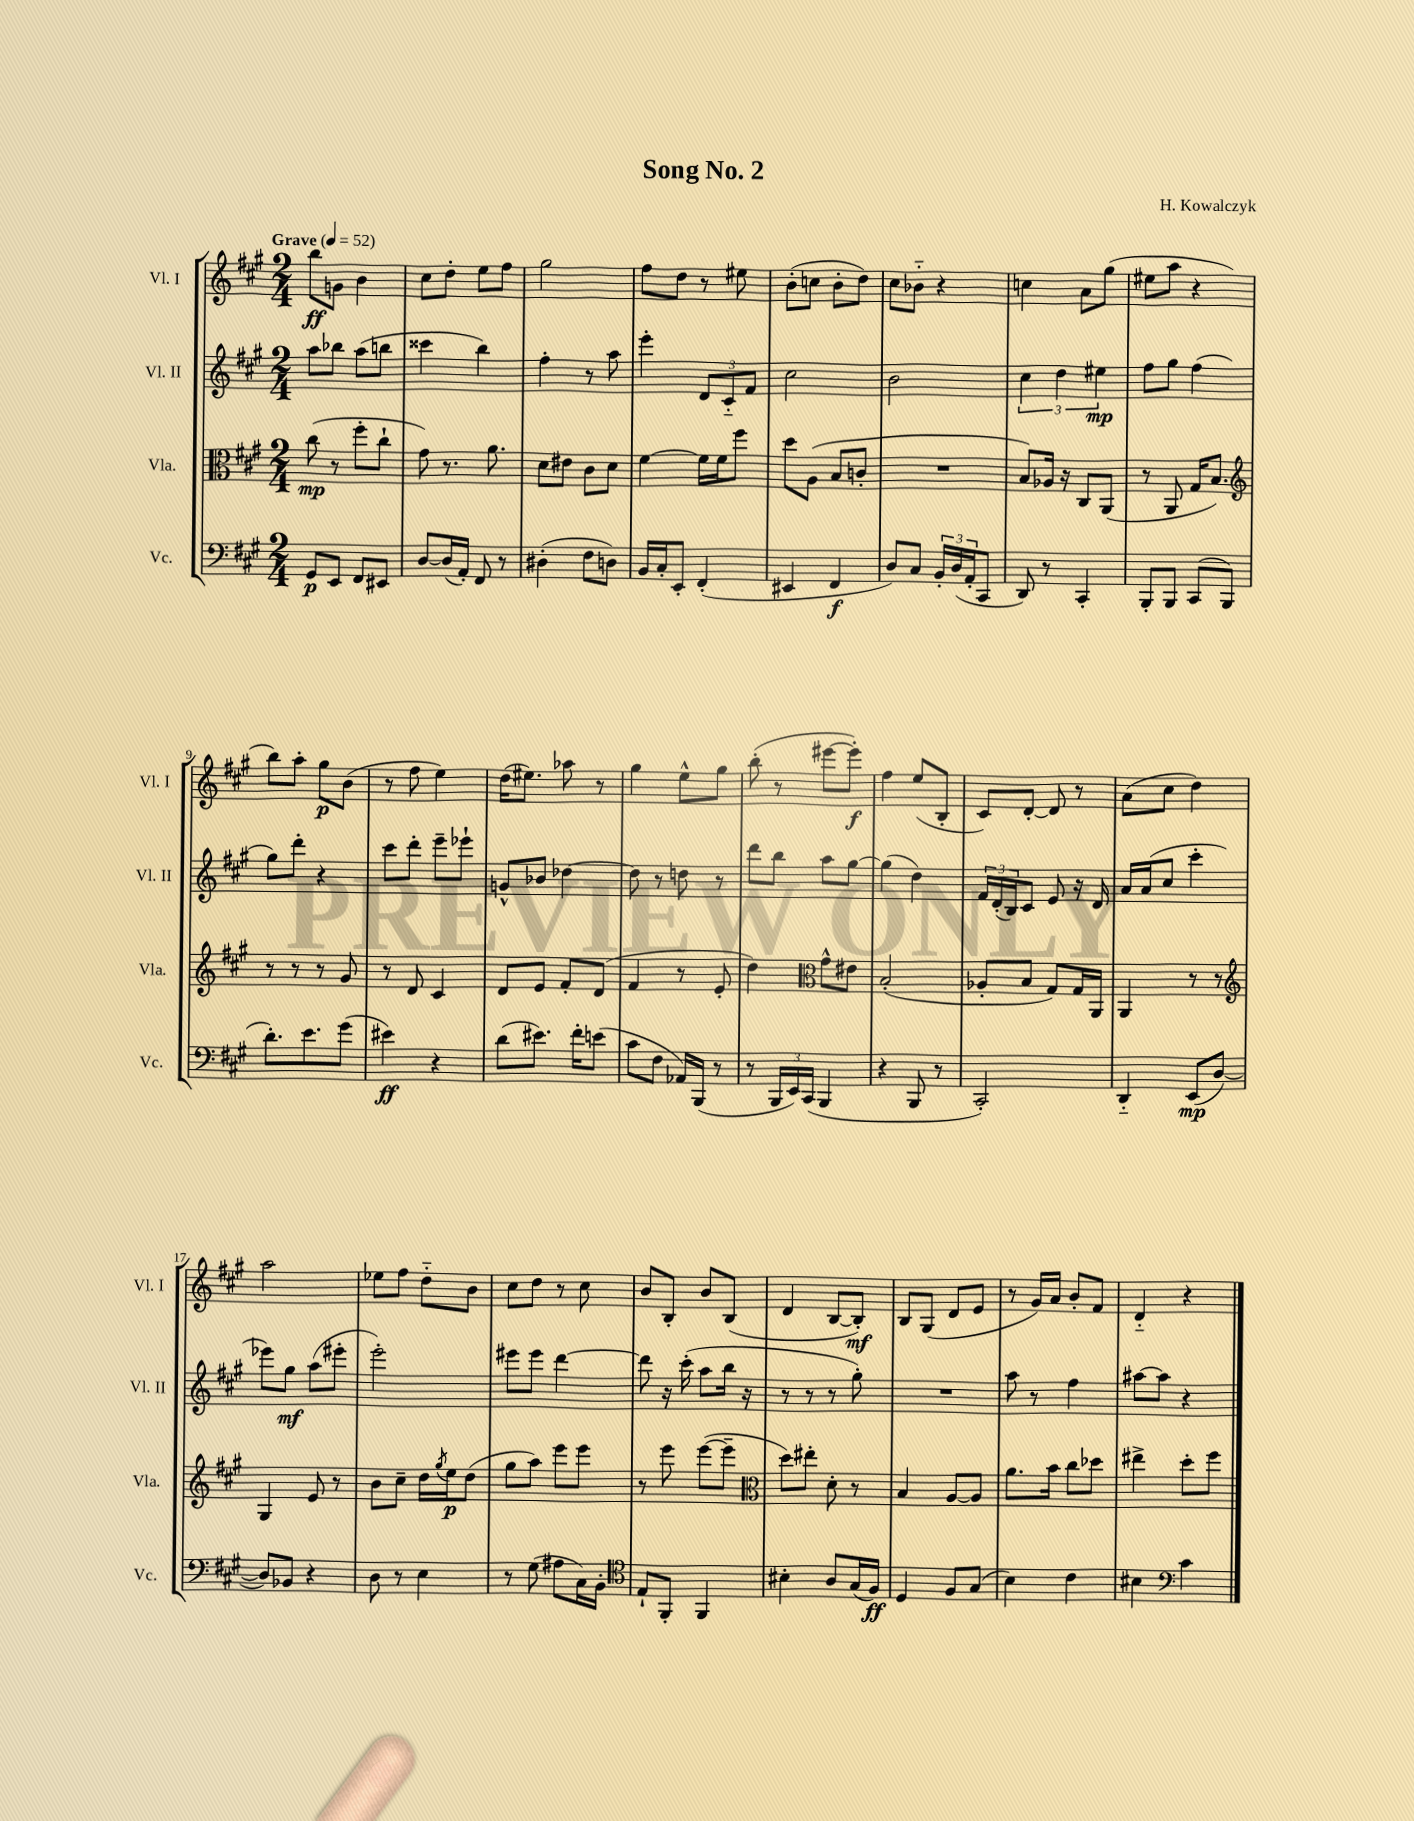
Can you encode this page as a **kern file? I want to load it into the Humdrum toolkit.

**kern	**kern	**kern	**kern
*staff4	*staff3	*staff2	*staff1
*clefF4	*clefC3	*clefG2	*clefG2
*k[f#c#g#]	*k[f#c#g#]	*k[f#c#g#]	*k[f#c#g#]
*M2/4	*M2/4	*M2/4	*M2/4
*MM52	*MM52	*MM52	*MM52
8GG#	(8cc#	8aa	8bb
8EE	8r	8bb-	8g
8FF#	8ff#'	(8aa	4b
8EE#	8cc#`	8bb	.
=	=	=	=
[8D	8g#)	4ccc##	8cc#
(16D]	8.r	.	8dd'
16AA')	.	.	.
8FF#	.	4bb)	8ee
.	8.a	.	.
8r	.	.	8ff#
=	=	=	=
(4D#'	8d	4ff#'	2gg#
.	8e#	.	.
8F#	8c#	8r	.
8D)	8d	8aa	.
=	=	=	=
16BB	[4f#	4eee'	8ff#
16C#'	.	.	.
8EE'	.	.	8dd
(4FF#'	16f#]	12d	8r
.	16f#	.	.
.	.	12c#'~	.
.	8ff#	.	8ee#
.	.	12f#	.
=	=	=	=
4EE#	8dd	2cc#	(8b'
.	(8A	.	8cc
4FF#	8B	.	8b'
.	8c'	.	8dd)
=	=	=	=
8D)	2r	2b	8cc#
8C#	.	.	8b-'~
24BB'	.	.	4r
(24D	.	.	.
24AA'	.	.	.
8CC#	.	.	.
=	=	=	=
8DD)	8B)	6cc#	4cc
8r	16A-	.	.
.	.	6dd	.
.	16r	.	.
4CC#'	8C#	.	8a
.	.	6ee#	.
.	(8AA	.	(8gg#
=	=	=	=
8BBB'	8r	8ff#	8ee#
8BBB	8AA	8gg#	8aa
(8CC#	16G#	(4ff#	4r
.	8.B)	.	.
8BBB	.	.	.
=	=	=	=
*	*clefG2	*	*
8.d')	8r	8gg#)	8bb)
.	8r	8ddd'	8aa'
8.e	.	.	.
.	8r	4r	8gg#
(8g#	8g#	.	(8b
=	=	=	=
4e#)	8r	8ccc#	8r
.	8d	8ddd'	8ff#
4r	4c#	8eee~	4ee)
.	.	8eee-`	.
=	=	=	=
(8d	8d	8g^^	(16dd
.	.	.	8.ee#)
8.e#)	8e	8b-	.
.	8f#'	[4dd-	8aa-
16f#'	.	.	.
(8e	(8d	.	8r
=	=	=	=
8c#	4f#	8dd-]	4gg#
8F#	.	8r	.
16AA-)	8r	8dd	8ee^^
(16BBB	.	.	.
8r	8e'	8r	8gg#
=	=	=	=
8r	4dd)	8ddd	(8bb'
24BBB	.	8bb	8r
24EE)	.	.	.
(24CC#	.	.	.
*	*clefC3	*	*
4BBB	8g#^^	8aa	[8eee#
.	8e#	[8gg#	8eee#'])
=	=	=	=
4r	(2B'	(4gg#]	4ff#
8BBB	.	4dd)	(8ee
8r	.	.	8B'
=	=	=	=
2CC#')	8A-'	24f#	8c#)
.	.	(24d'	.
.	.	24B)	.
.	8B	8c#	[8d'
.	8G#)	8e	8d]
.	16G#	16r	8r
.	16AA	16d	.
=	=	=	=
4DD'~	4AA	16a	(8a
.	.	(16a	.
.	.	8cc#	8cc#
(8EE	8r	4ccc#'	4dd)
[8D	8r	.	.
=	=	=	=
*	*clefG2	*	*
8D])	4G#	8eee-)	2aa
8BB-	.	8gg#	.
4r	8e	(8aa	.
.	8r	8eee#'	.
=	=	=	=
8D	8b	2eee')	8ee-
8r	8cc#~	.	8ff#
4E	16dd	.	8dd'~
.	8qgg#	.	.
.	16ee	.	.
.	(8dd	.	8b
=	=	=	=
8r	8gg#	8eee#	8cc#
(8G#	8aa)	8eee#	8dd
8A#	8eee	[4ddd	8r
16C#)	8eee	.	8cc#
16BB'	.	.	.
=	=	=	=
*clefC4	*	*	*
8E`	8r	8ddd]	8b
8FF#'	8eee	16r	8B'
.	.	(16ccc#'	.
4FF#	([8eee	8aa	8b
.	8eee~]	16bb	(8B
.	.	16r	.
=	=	=	=
*	*clefC3	*	*
4B#'	8dd)	8r	4d
.	8ee#'	8r	.
8A	8d'	8r	[8B
(16G#	8r	8gg#')	8B'])
16F#)	.	.	.
=	=	=	=
4D	4B	2r	8B
.	.	.	(8G#
8F#	[8A	.	8d
(8G#	8A]	.	8e
=	=	=	=
4B)	8.a	8aa	8r
.	.	8r	16g#)
.	16b	.	16a
4c#	8cc#	4ff#	8b'
.	8dd-	.	8f#
=	=	=	=
4B#	4ee#^	[8aa#	4d'~
.	.	8aa#]	.
*clefF4	*	*	*
4c#	8dd'	4r	4r
.	8ff#	.	.
==	==	==	==
*-	*-	*-	*-
